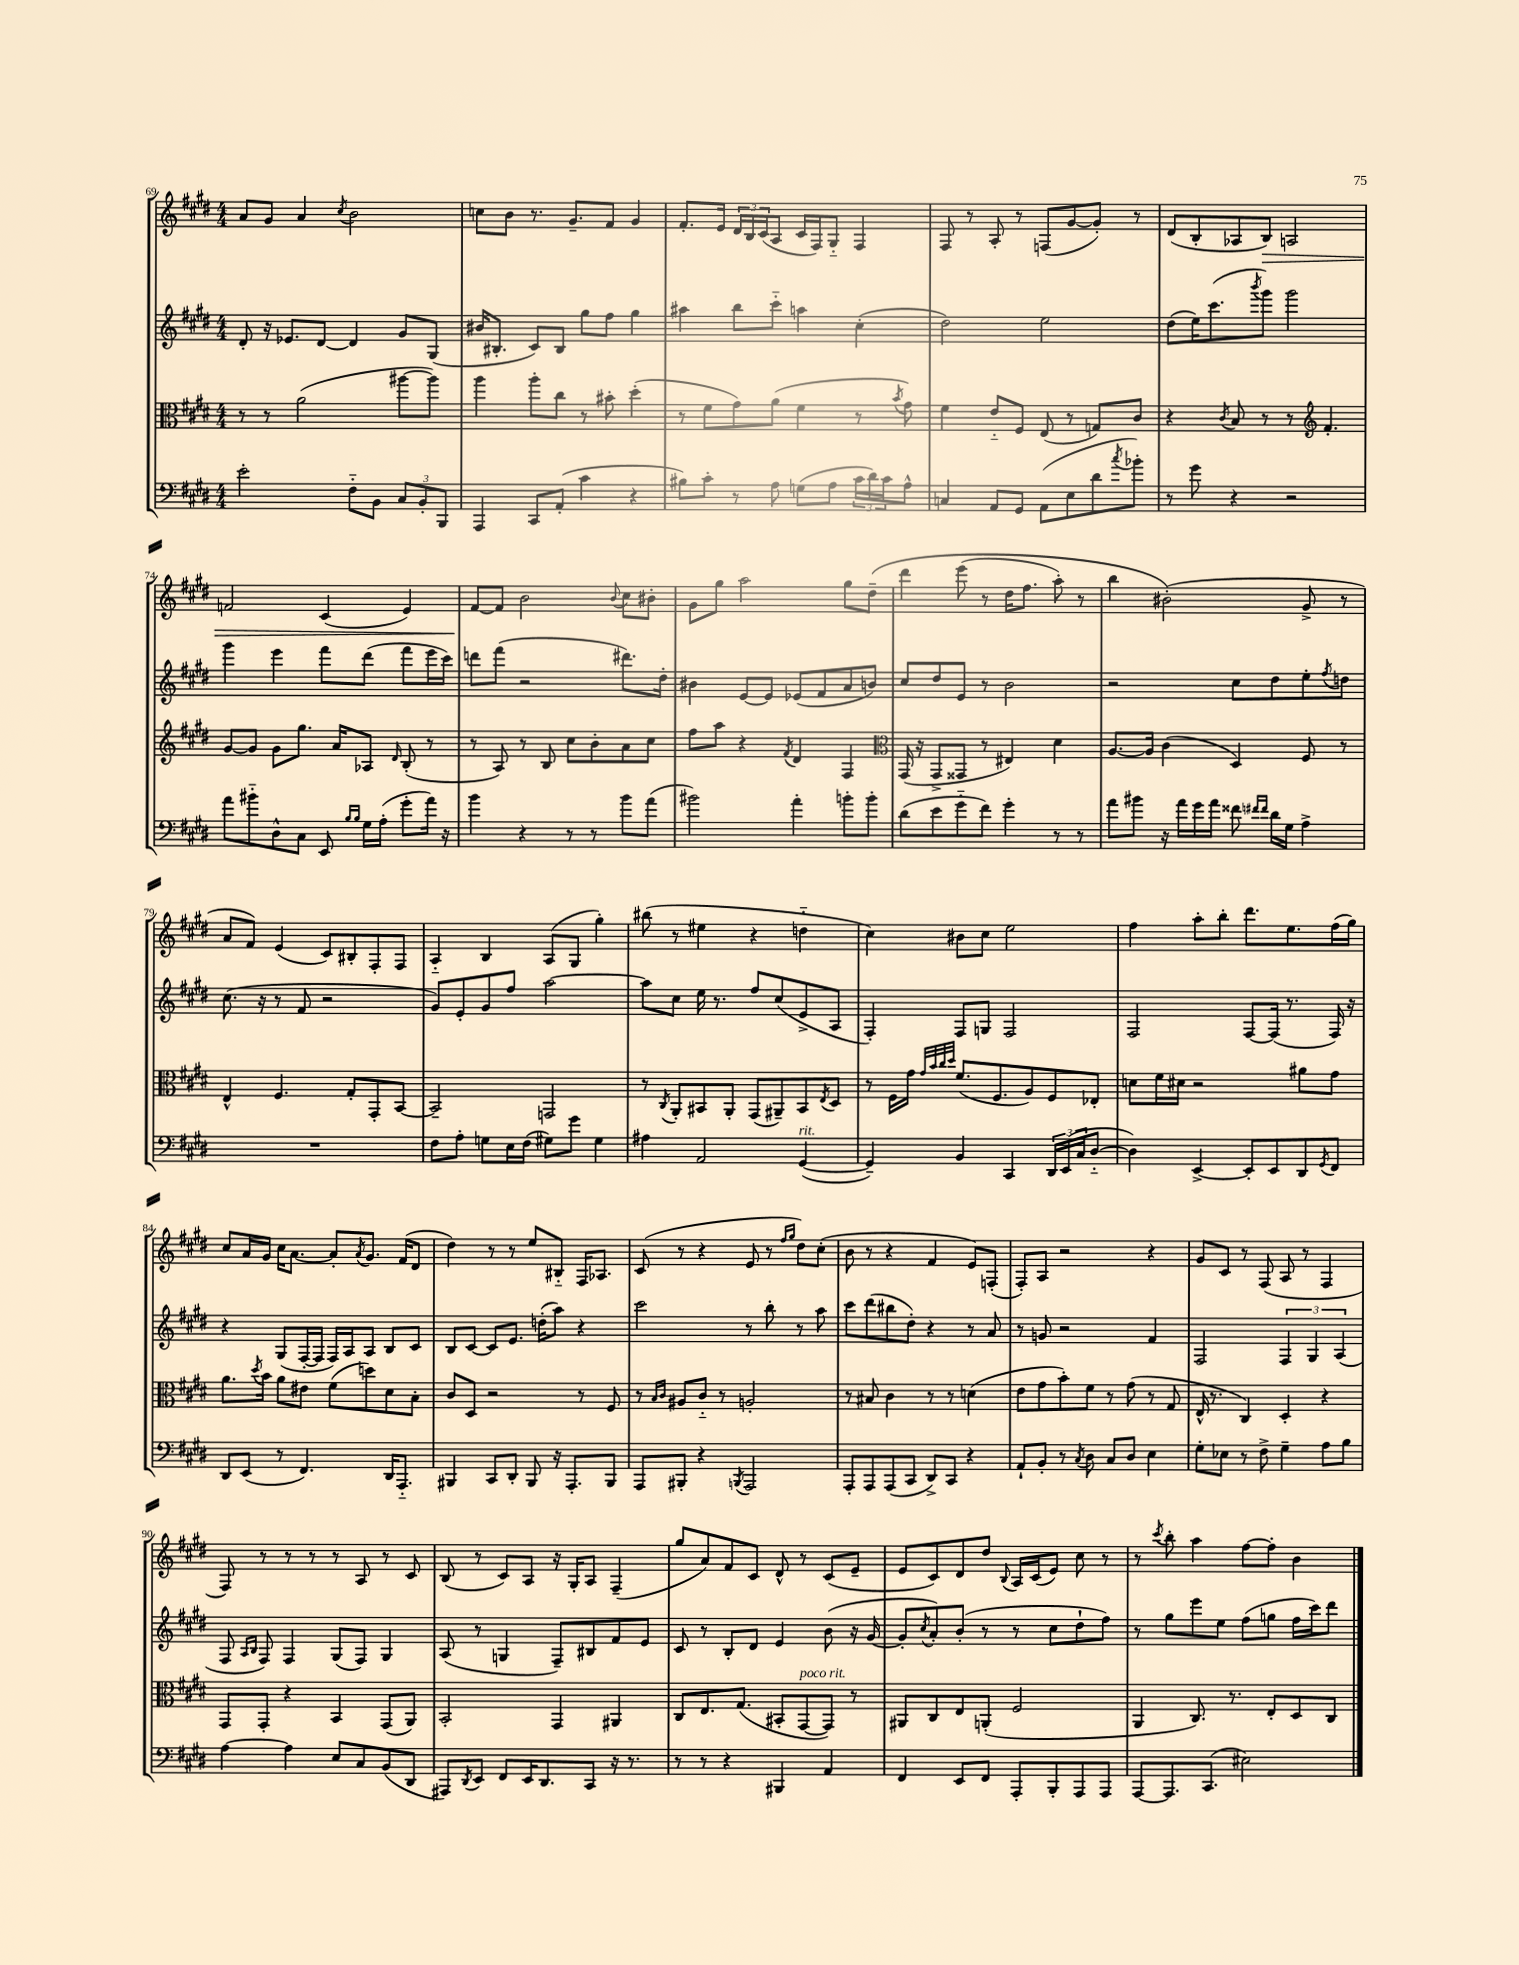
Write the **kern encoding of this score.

**kern	**kern	**kern	**kern
*staff4	*staff3	*staff2	*staff1
*clefF4	*clefC3	*clefG2	*clefG2
*k[f#c#g#d#]	*k[f#c#g#d#]	*k[f#c#g#d#]	*k[f#c#g#d#]
*M4/4	*M4/4	*M4/4	*M4/4
2e'	8r	8d#'	8a
.	8r	16r	8g#
.	.	8.e-	.
.	(2a	.	4a
.	.	[8d#	.
.	.	.	8qcc#
8F#'~	.	4d#]	2b
8BB	.	.	.
12C#	[8aa#	8g#	.
12BB'	.	.	.
.	8aa#])	(8G#	.
12BBB	.	.	.
=	=	=	=
4AAA	4aa	16b#	8cc
.	.	8.B#'	.
.	.	.	8b
8CC#	8aa'	8c#)	8.r
(8AA'	8cc#	8B#	.
.	.	.	8.g#~
4c#	8r	8gg#	.
.	8b#'	8ff#	8f#
4r	(4dd#'	4gg#	4g#
=	=	=	=
8B#)	8r	4aa#	8.f#'
8c#'	8f#	.	.
.	.	.	16e
8r	8g#)	8bb	24d#
.	.	.	24B
.	.	.	(24c#
8A	(8a	8ccc#'~	8A
(8G	4f#	4aa	16c#
.	.	.	16F#)
8A	.	.	8G#'~
24c#	8r	(4cc#'	4F#
24d#)	.	.	.
24c#	.	.	.
.	8qb	.	.
8A^^	8g#)	.	.
=	=	=	=
4C	4f#	2dd#)	8F#
.	.	.	8r
8AA	8e'~	.	8A'
8GG#	8F#	.	8r
(8AA	(8E	2ee	(8F
8E	8r	.	[8g#
8d#	8G)	.	8g#'])
8qcc#	.	.	.
8b-')	8c#	.	8r
=	=	=	=
8r	4r	(8dd#	(8d#
8g#	.	16ee)	8B'
.	.	(8.ccc#	.
.	8qc#	.	.
4r	8B	.	8A-
.	.	8qbbb	.
.	8r	8ggg#)	8B)
2r	8r	2ggg#	2A
*	*clefG2	*	*
.	4.f#'	.	.
=	=	=	=
8a	[8g#	4ggg#	2f
8b#'~	8g#]	.	.
8D#^^	8g#	4eee	.
8C#	8.gg#	.	.
8EE	.	8fff#	(4c#
.	16a	.	.
16qqB	.	.	.
16qqB	.	.	.
16G#	8A-	(8ddd#	.
(16A'	.	.	.
.	16qqd#	.	.
8g#'	(8B'	8fff#	4e)
16a)	8r	16eee	.
16r	.	16ccc#)	.
=	=	=	=
4b	8r	8ddd	[8f#
.	8A)	(8fff#	8f#]
4r	8r	2r	2b
.	8B	.	.
8r	8cc#	.	.
8r	8b'	.	.
.	.	.	8qqb
8b	8a	8.ddd#)	8cc#
(8a	8cc#	.	8b#'
.	.	16dd#'	.
=	=	=	=
2b#)	8ff#	4b#	8g#
.	8aa	.	8gg#
.	4r	[8e	2aa
.	.	8e]	.
.	8qf#	.	.
4a'	4d#	(8e-	.
.	.	8f#	.
8b'	4F#	8a	8gg#
8b'	.	8b)	&(8dd#~
=	=	=	=
*	*clefC3	*	*
(8d#	(16GG#	8cc#	4ddd#
.	16r	.	.
8e	8GG#^	8dd#	.
8g#'~	8GG##	8e	(8eee
8f#)	8r	8r	8r
4g#'	4E#)	2b	16dd#
.	.	.	8.ff#
8r	4d#	.	8aa')
8r	.	.	8r
=	=	=	=
8a	[8.A	2r	4bb
8b#	.	.	.
.	16A]	.	.
16r	(4c#	.	(2b#'&)
16a	.	.	.
16g#	.	.	.
16a	.	.	.
8f##	4D#)	8cc#	.
16qqf#	.	.	.
16qqf#	.	.	.
16d#	.	8dd#	.
16G#	.	.	.
4A^	8F#	8ee'	8g#^
.	.	8qff#	.
.	8r	8dd	8r
=	=	=	=
1r	4E^^	(8.cc#	8a
.	.	.	8f#)
.	.	16r	.
.	4.F#	8r	(4e
.	.	8f#	.
.	.	2r	8c#)
.	8G#'	.	8B#'
.	8GG#'	.	8F#'
.	[8BB	.	8F#
=	=	=	=
8F#	2BB~]	8g#)	4A'~
8A'	.	8e'	.
8G	.	8g#	4B
16E	.	8ff#	.
(16F#	.	.	.
8G#)	2GG	[2aa	(8A
8g#	.	.	8G#
4G#	.	.	4gg#')
=	=	=	=
4A#	8r	8aa]	(8bb#
.	8qC#	.	.
.	8AA'	8cc#	8r
2AA	8BB#	16ee	4ee#
.	.	8.r	.
.	8AA'	.	.
.	(8GG#	8ff#	4r
.	8AA#~)	(8cc#	.
([4GG#	8BB#	8e^	4dd'~
.	8qE	.	.
.	8D#	8A	.
=	=	=	=
4GG#~])	8r	4F#')	4cc#)
.	16F#	.	.
.	16g#	.	.
.	32qqg#	.	.
.	32qqb	.	.
.	32qqcc#	.	.
.	32qqdd#	.	.
4BB	(8.f#	8F#	8b#
.	.	8G	8cc#
.	8.F#	.	.
4CC#	.	2F#	2ee
.	8A)	.	.
24DD#	8F#	.	.
(24EE	.	.	.
24C#	.	.	.
[8D#'~	8E-'	.	.
=	=	=	=
4D#])	8d	2F#	4ff#
.	16f#	.	.
.	16d#	.	.
[4EE^	2r	.	8aa'
.	.	.	8bb'
8EE']	.	[8F#	8.ddd#
8EE	.	(16F#]	.
.	.	8.r	8.ee
8DD#	8a#	.	.
8qGG#	.	.	.
8FF#	8g#	16F#)	(16ff#
.	.	16r	16gg#)
=	=	=	=
8DD#	8.a	4r	8cc#
(8EE	.	.	16a
.	8qdd#	.	.
.	16b	.	16g#
8r	8a	(8G#	16cc#
.	.	.	[8.a
4.FF#)	8e#	[16F#'	.
.	.	16F#]	.
.	(8f#	16F#)	8a']
.	.	16A	.
.	.	.	8qa
.	8dd)	8A	8.g#
16DD#	8d#	8B	.
8.AAA'~	.	.	(16f#
.	8B'	8c#	8d#
=	=	=	=
4BBB#	8c#	8B	4dd#)
.	8D#	[8c#	.
8CC#	2r	8c#]	8r
8DD#'	.	8.e	8r
8BBB#	.	.	8ee
.	.	(16dd'	.
16r	.	8aa)	8B#'~
8.AAA'	.	.	.
.	8r	4r	16F#
.	.	.	8.A-
8BBB#	8F#	.	.
=	=	=	=
8AAA	8r	2ccc#	(8c#
.	16qqB	.	.
.	16qqc#	.	.
8BBB#'	8A#	.	8r
4r	8c#'~	.	4r
.	8r	.	.
8qBBB	.	.	.
2AAA	2A'	8r	8e
.	.	8bb'	8r
.	.	.	16qqff#
.	.	.	16qqgg#
.	.	8r	8dd#)
.	.	8aa	(8cc#'
=	=	=	=
8AAA'	8r	8ccc#	8b
8AAA	8B#	(8ddd#	8r
(8AAA	4c#	8bb#	4r
8CC#	.	8dd#')	.
8DD#^)	8r	4r	4f#
8CC#	8r	.	.
4r	(4d	8r	8e)
.	.	8a	(8F'
=	=	=	=
8AA`	8e	8r	8F#')
8BB'	8g#	8g	8A
8r	8b')	2r	2r
8qC#	.	.	.
8D#	8f#	.	.
8C#	8r	.	.
8D#	(8g#	.	.
4E	8r	4f#	4r
.	8G#	.	.
=	=	=	=
8G#'	16E^^	2F#	8g#
.	8.r	.	.
8E-	.	.	8c#
8r	4C#)	.	8r
8F#^	.	.	(8F#
4G#~	4D#'	6F#	8A
.	.	.	8r
.	.	6G#	.
8A	4r	.	4F#
.	.	(6A	.
8B	.	.	.
=	=	=	=
[4A	8GG#	8F#	8F#)
.	.	16qqA	.
.	.	16qqB	.
.	8GG#'	8F#)	8r
4A]	4r	4F#	8r
.	.	.	8r
8E	4BB	(8G#	8r
8C#	.	8F#)	8A
(8BB	(8GG#	4G#	8r
8DD#	8AA)	.	8c#
=	=	=	=
8AAA#)	2BB'	(8A	(8B
8qDD#	.	.	.
8EE	.	8r	8r
8FF#	.	4G	8c#)
16EE	.	.	8A
8.DD#	.	.	.
.	4GG#	8F#~)	16r
.	.	.	16G#'
8CC#	.	8B#	8A
16r	4AA#	8f#	(4F#~
8.r	.	.	.
.	.	8e	.
=	=	=	=
8r	8C#	8c#	8gg#
8r	8.E	8r	8a)
4r	.	8B'	8f#
.	(8.G#	.	.
.	.	8d#	8c#
4BBB#	8BB#'	4e	8d#^^
.	[8GG#	.	8r
4AA	8GG#])	(8b	(8c#
.	8r	16r	8e~
.	.	[16g#	.
=	=	=	=
4FF#	8AA#	8g#']	8e
.	.	8qcc#	.
.	8C#	8a')	8c#)
8EE	8E	(8b'	8d#
8FF#	(8AA'	8r	8dd#
.	.	.	8qqB
8AAA'	2F#	8r	16A
.	.	.	(16c#
8BBB'	.	8cc#	8e)
8AAA	.	8dd#`	8cc#
8AAA	.	8ff#)	8r
=	=	=	=
[8AAA	4AA	8r	8r
.	.	.	8qccc#
8.AAA]	.	8gg#	8bb'
.	8.C#)	8eee	4aa
(8.CC#	.	.	.
.	.	8ee	.
.	8.r	.	.
2E#)	.	(8ff#	[8ff#
.	8E'	8gg	8ff#']
.	8D#	16ff#	4b
.	.	16ccc#)	.
.	8C#	8ddd#	.
==	==	==	==
*-	*-	*-	*-
